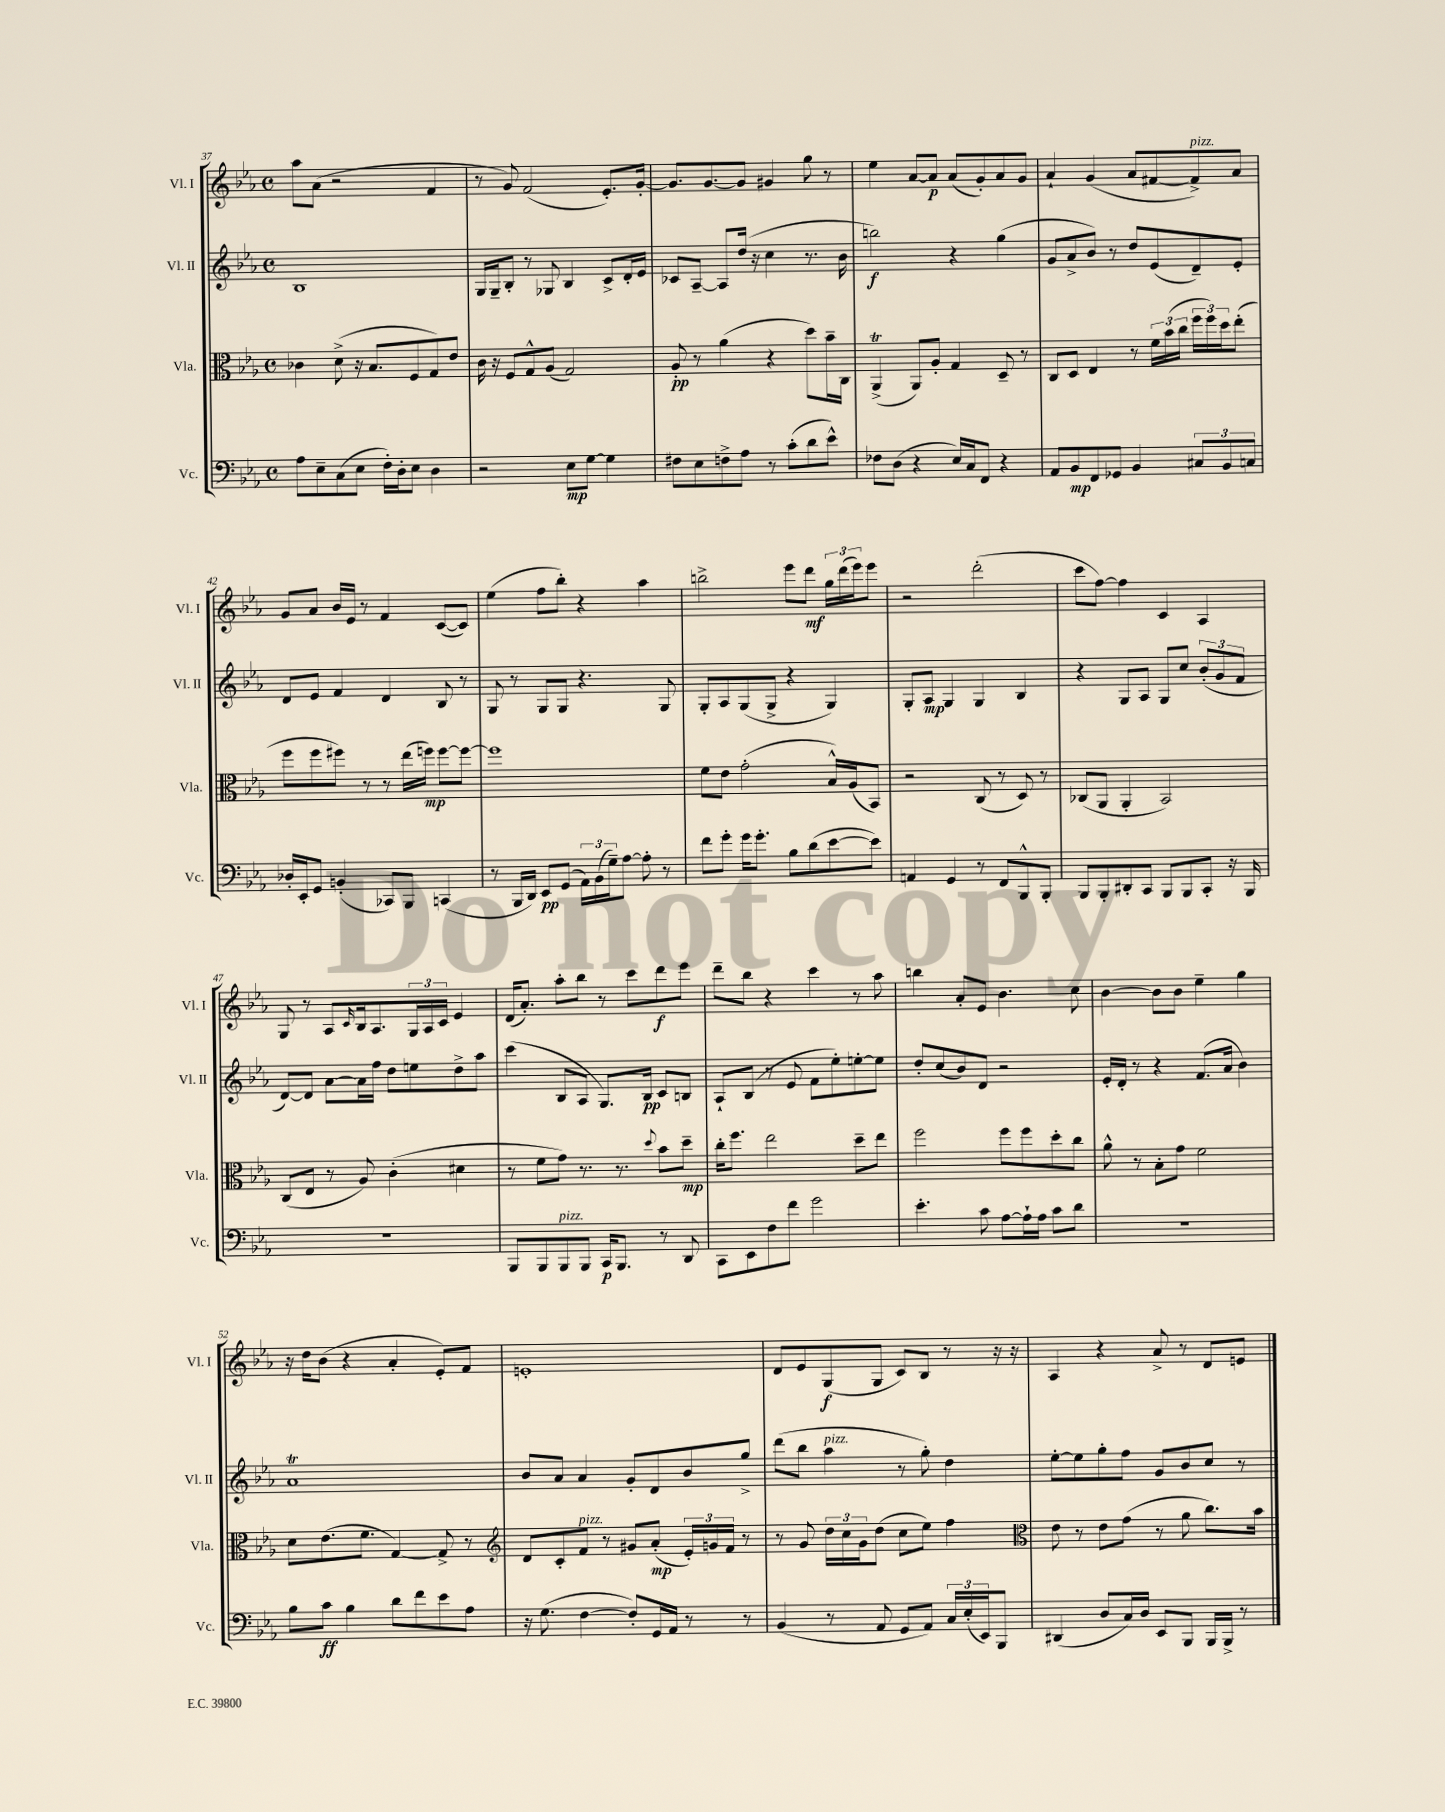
<<
\new StaffGroup <<
\new Staff = "s0" \with { instrumentName = "Vl. I" shortInstrumentName = "Vl. I" } {
    \clef treble \key ees \major \defaultTimeSignature \time 4/4
    aes''8 aes'8( r2 f'4 |
    r8 g'8) f'2( ees'8.-.) g'16~-. |
    g'8. g'8.~ g'8 gis'4 g''8 r8 |
    ees''4 aes'8~ aes'8\p aes'8( g'8-.) aes'8 g'8 |
    aes'4-! g'4( aes'8 fis'8~ fis'8->^\markup { \italic "pizz." }) aes'8 |
    g'8 aes'8 bes'16 ees'16 r8 f'4 c'8~( c'8) |
    ees''4( f''8 bes''8-.) r4 aes''4 |
    b''2-> ees'''8 d'''8\mf \tuplet 3/2 { g''16 d'''16( ees'''16) } ees'''8 |
    r2 d'''2-.( |
    c'''8 f''8~) f''4 c'4 aes4 |
    g8 r8 aes8 \grace { c'16 } bes16 aes8. \tuplet 3/2 { g16 aes16 c'16 } ees'4 |
    d'16( aes'8.-.) aes''8-. bes''8 r8 c'''8 d'''8\f ees'''8 |
    d'''8-- bes''8 r4 c'''4 r8 aes''8 |
    b''4 aes'8-. ees'8 bes'4. c''8 |
    bes'4~ bes'8 bes'8 ees''4-- g''4 |
    r16 d''16 bes'8( r4 aes'4-. ees'8-.) f'8 |
    e'1-. |
    d'8 ees'8 g8\f( g8 c'8) bes8 r8 r16 r16 |
    aes4 r4 aes'8-> r8 d'8 e'8 \bar "|." |
}
\new Staff = "s1" \with { instrumentName = "Vl. II" shortInstrumentName = "Vl. II" } {
    \clef treble \key ees \major \defaultTimeSignature \time 4/4
    bes1 |
    g16 g16-- bes8-. r8 ges8 bes4 c'8-> d'16-. ees'16 |
    ces'8 aes8~-- aes8 d''16( r16 c''4 r8. bes'16 |
    b''2\f) r4 g''4( |
    g'8 aes'8-> bes'8) r8 d''8 ees'8( d'8--) ees'8-. |
    d'8 ees'8 f'4 d'4 bes8 r8 |
    g8 r8 g8 g8 r4. g8 |
    g8-. aes8 g8( g8-> r4 g4) |
    g8-. aes8\mp g4 g4 bes4 |
    r4 g8 aes8 g8 c''8 \tuplet 3/2 { bes'8-.( g'8 f'8 } |
    d'8~) d'8 aes'8~ aes'16 f''16 d''8 e''8 d''8-> aes''8 |
    c'''4( bes8 aes8 g8.) bes16\pp c'8 b8 |
    aes8-! bes8( r8 ees'8 f'8 ees''8-.) e''8~-. e''8 |
    d''8-. c''8( bes'8) d'8 r2 |
    ees'16-. d'16-. r8 r4 f'8.( aes'16 bes'4) |
    aes'1\trill |
    bes'8 aes'8 aes'4 g'8-. d'8 bes'8 g''8-> |
    d'''8( bes''8 aes''4^\markup { \italic "pizz." } r8 g''8-.) d''4 |
    ees''8~-. ees''8 g''8-. f''8 g'8 bes'8 c''8 r8 \bar "|." |
}
\new Staff = "s2" \with { instrumentName = "Vla." shortInstrumentName = "Vla." } {
    \clef alto \key ees \major \defaultTimeSignature \time 4/4
    ces'4 d'8->( r16 bes8. f8 g8) ees'8 |
    c'16 r16 f8 g8-^ aes8( g2) |
    aes8-.\pp r8 aes'4( r4 d''8) bes'16-- c16 |
    aes,4->\trill( aes,8) aes8-. g4 d8-- r8 |
    c8 d8 ees4 r8 \tuplet 3/2 { f'16 bes'16( c''16 } \tuplet 3/2 { f''16 f''16) d''16 } ees''8-.( |
    f''8 f''8 fis''8) r8 r8 ees''16( f''16\mp) f''8~ f''8~ |
    f''1 |
    f'8 ees'8 g'2-.( bes16-^) aes16( bes,8) |
    r2 c8( r8 d8) r8 |
    ces8( aes,8 aes,4-. bes,2) |
    c8( ees8 r8 aes8) c'4-.( dis'4 |
    r8 f'8 g'8) r8. r8. \appoggiatura { d''8 } bes'8 d''8--\mp |
    c''16-. f''8. ees''2 d''8-- ees''8 |
    f''2 f''8 f''8 d''8-. c''8 |
    aes'8-^ r8 bes8-. g'8 f'2 |
    d'8 ees'8.( f'8. g4~) g8-> r8 |
    \clef treble d'8 c'8-. f'8^\markup { \italic "pizz." } r8 gis'8 aes'8-.\mp( \tuplet 3/2 { ees'16-.) g'16 f'16 } r8 |
    r8 g'8 \tuplet 3/2 { d''16 c''16 g'16 } d''8( c''8 ees''8) f''4 |
    \clef alto ees'8 r8 ees'8 g'8( r8 aes'8 c''8.) bes'16 \bar "|." |
}
\new Staff = "s3" \with { instrumentName = "Vc." shortInstrumentName = "Vc." } {
    \clef bass \key ees \major \defaultTimeSignature \time 4/4
    aes8 ees8-- c8( ees8 f16-.) d16-. ees8 d4 |
    r2 ees8\mp g8~ g4 |
    fis8 ees8 f8-> aes8 r8 c'8-.( d'8 ees'8-^) |
    fes8 d8( r4 ees16) c16 f,8 r4 |
    aes,8 bes,8\mp f,8 ges,8 bes,4 \tuplet 3/2 { cis8 bes,8 c8 } |
    des16-. ees,16-. g,8 b,4-.( ces,8) bes,,8 c,4( |
    r8 bes,,16 d,16) ees,8\pp g,8( \tuplet 3/2 { aes,16) bes,16( g16--) } aes8~ aes8-. r8 |
    f'8 g'8-. g'16 g'8.-. bes8 d'8( ees'8~ ees'8) |
    a,4 g,4 r8 f,8 bes,,8-^ bes,,8-. |
    bes,,8 bes,,8-. dis,8-. c,8 bes,,8 bes,,8 c,8-. r16 bes,,16 |
    R1 |
    bes,,8 bes,,8 bes,,8^\markup { \italic "pizz." } bes,,8 c,16\p bes,,8. r8 d,8 |
    c,8 ees,8 f8 f'8 g'2 |
    ees'4.-. c'8 aes8~ aes16-! aes16 c'8 d'8 |
    R1 |
    bes8 c'8\ff bes4 d'8 f'8 ees'8 aes8 |
    r16 g8.( f4~ f8-.) g,16 aes,16 r8 r8 |
    bes,4( r8 aes,8 g,8 aes,8) \tuplet 3/2 { c16 ees16-.( ees,16) } bes,,8 |
    dis,4( d8 c16) d16 ees,8 bes,,8 bes,,16 bes,,16-> r8 \bar "|." |
}
>>
>>
\layout { \context { \Score currentBarNumber = #37 } }
